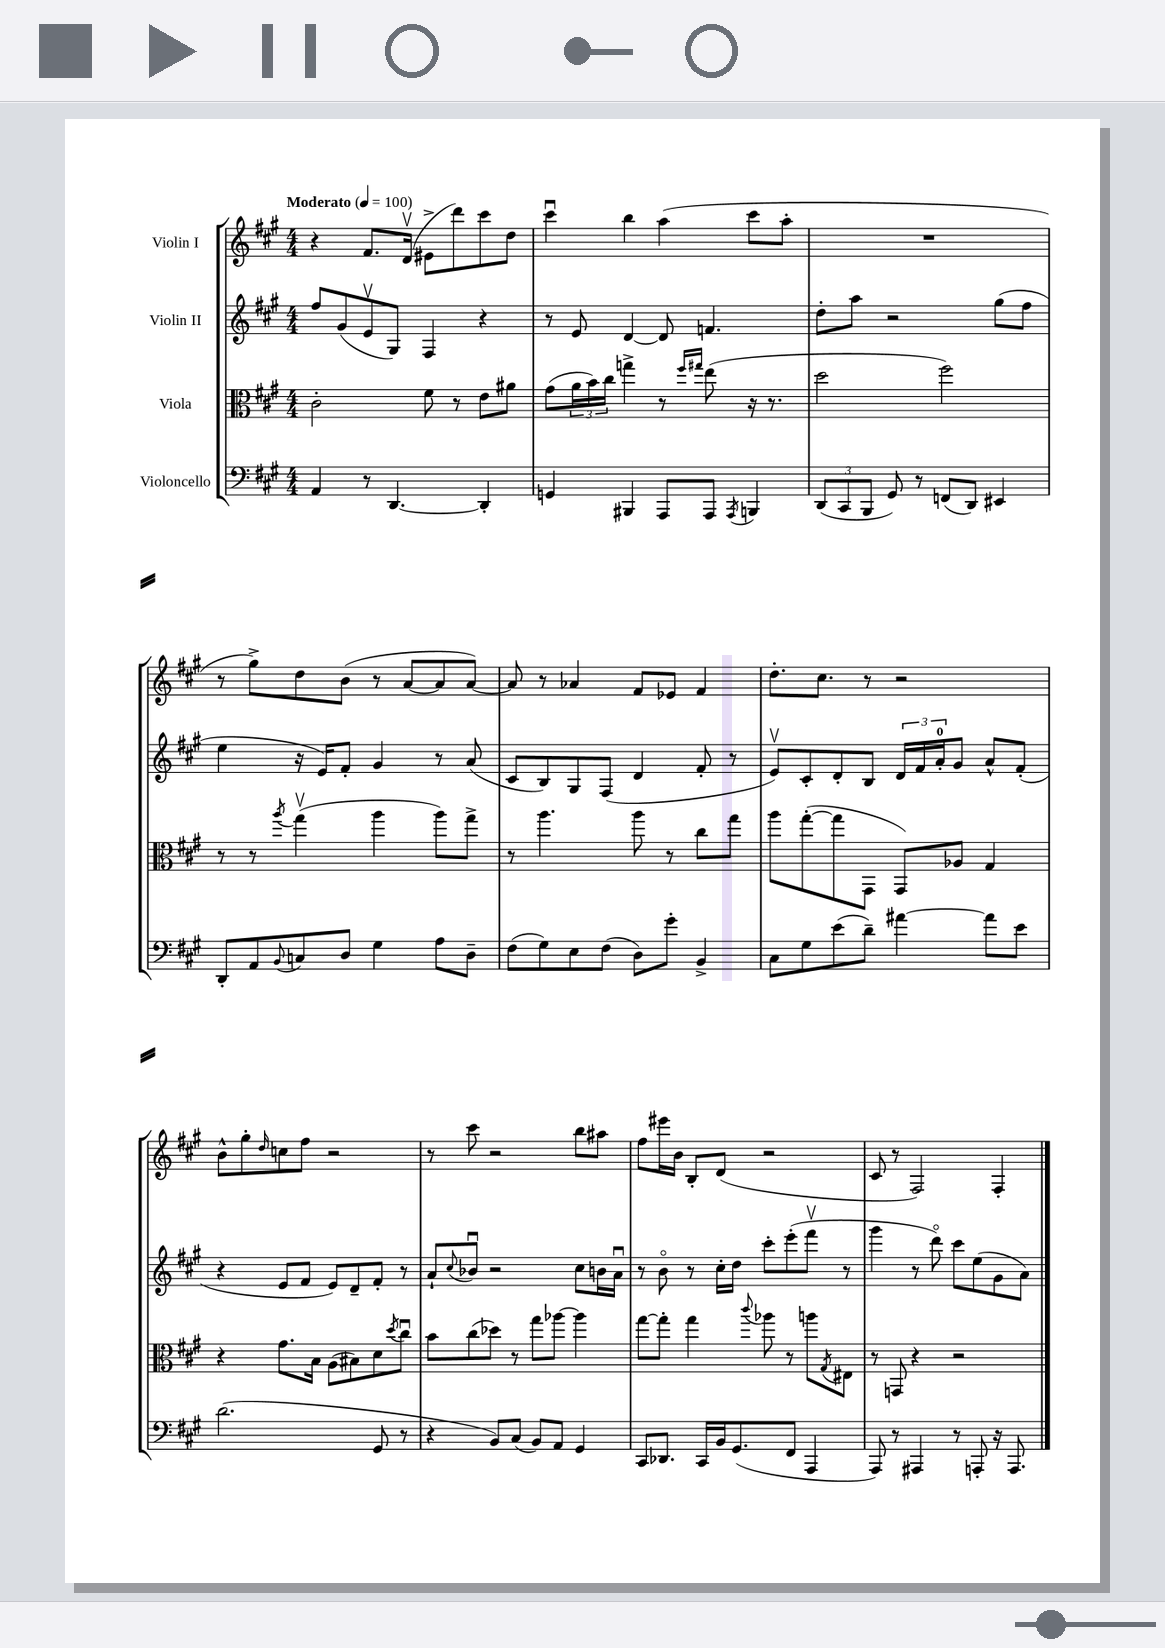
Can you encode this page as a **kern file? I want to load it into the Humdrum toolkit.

**kern	**kern	**kern	**kern
*staff4	*staff3	*staff2	*staff1
*clefF4	*clefC3	*clefG2	*clefG2
*k[f#c#g#]	*k[f#c#g#]	*k[f#c#g#]	*k[f#c#g#]
*M4/4	*M4/4	*M4/4	*M4/4
*MM100	*MM100	*MM100	*MM100
4AA	2c#'	8ff#	4r
.	.	(8g#	.
8r	.	8ev	8.f#
[4.DD	.	8G#)	.
.	.	.	(16dv
.	8f#	4F#	8e#^
.	8r	.	8ddd)
4DD']	8e	4r	8ccc#
.	8a#	.	8dd
=	=	=	=
4GG	(8g#	8r	4ccc#u
.	24a	8e	.
.	24b)	.	.
.	24cc#	.	.
4BBB#	4gg^	[4d	4bb
8AAA	8r	8d]	(4aa
.	16qqff#	.	.
.	16qqgg#	.	.
8AAA	(8ee	4.f	.
8qAAA	.	.	.
4BBB	16r	.	8ccc#
.	8.r	.	.
.	.	.	8aa'
=	=	=	=
(12DD	2dd	8dd'	1r
12CC#	.	.	.
.	.	8aa	.
12BBB	.	.	.
8GG#)	.	2r	.
8r	.	.	.
(8FF	2ff#)	.	.
8DD)	.	.	.
4EE#	.	(8gg#	.
.	.	8ff#	.
=	=	=	=
8DD'	8r	4ee	8r
8AA	8r	.	8gg#^)
8qqBB	8qaa	.	.
8C	(4gg#v	16r	8dd
.	.	16e)	.
8D	.	8f#'	(8b
4G#	4aa	4g#	8r
.	.	.	[8a
8A	8aa)	8r	8a]
8D~	8gg#^	(8a	[8a)
=	=	=	=
(8F#	8r	8c#	8a]
8G#)	4.aa	8B)	8r
8E	.	8G#	4a-
(8F#	.	(8F#	.
8D)	8aa	4d	8f#
8g#'	8r	.	8e-
4BB^	8cc#	8f#'	4f#
.	8gg#	8r	.
=	=	=	=
8C#	8aa	8ev)	8.dd'
8G#	([8gg#'	8c#'	.
.	.	.	8.cc#
(8e	8gg#]	8d'	.
8d~)	8GG#	8B	8r
[4a#	8GG#)	24d	2r
.	.	24f#	.
.	.	24a'	.
.	8A-	8g#	.
8a#]	4G#	8a^^	.
8e	.	(8f#'	.
=	=	=	=
(2.d	4r	4r	8b^^
.	.	.	8gg#'
.	.	.	16qqdd
.	8.g#	8e	8cc
.	.	8f#	8ff#
.	16B	.	.
.	(8A	8e)	2r
.	8B#)	8d~	.
8GG#	8d	8f#'	.
.	8qdd	.	.
8r	8cc#u	8r	.
=	=	=	=
4r	8b	8a`	8r
.	.	8qqcc#	.
.	(8cc#	8b-u	8ccc#
8BB)	8dd-)	2r	2r
(8C#	8r	.	.
8BB)	8gg#	.	.
8AA	[8aa-	.	.
4GG#	4aa-]	8cc#	8bb
.	.	16b	8aa#
.	.	16au	.
=	=	=	=
8CC#	[8gg#	8r	8ff#
8.DD-	8gg#']	8bo	16eee#
.	.	.	16b
.	4gg#	8r	8B'
16CC#	.	.	.
16BB	.	16cc#'	(8d
(8.GG#	.	16dd	.
.	8qqccc#	.	.
.	8aa-	8ccc#'	2r
8FF#	8r	(8eee'	.
4AAA	8aa	8fff#v	.
.	8qG#	.	.
.	8E#	8r	.
=	=	=	=
8AAA)	8r	4ggg#	8c#
8r	8GG	.	8r
4AAA#	4r	8r	2F#)
.	.	8dddo)	.
8r	2r	8ccc#	.
8AAA'	.	(8ee	.
16r	.	8g#	4F#'
8.AAA	.	.	.
.	.	8a)	.
==	==	==	==
*-	*-	*-	*-
